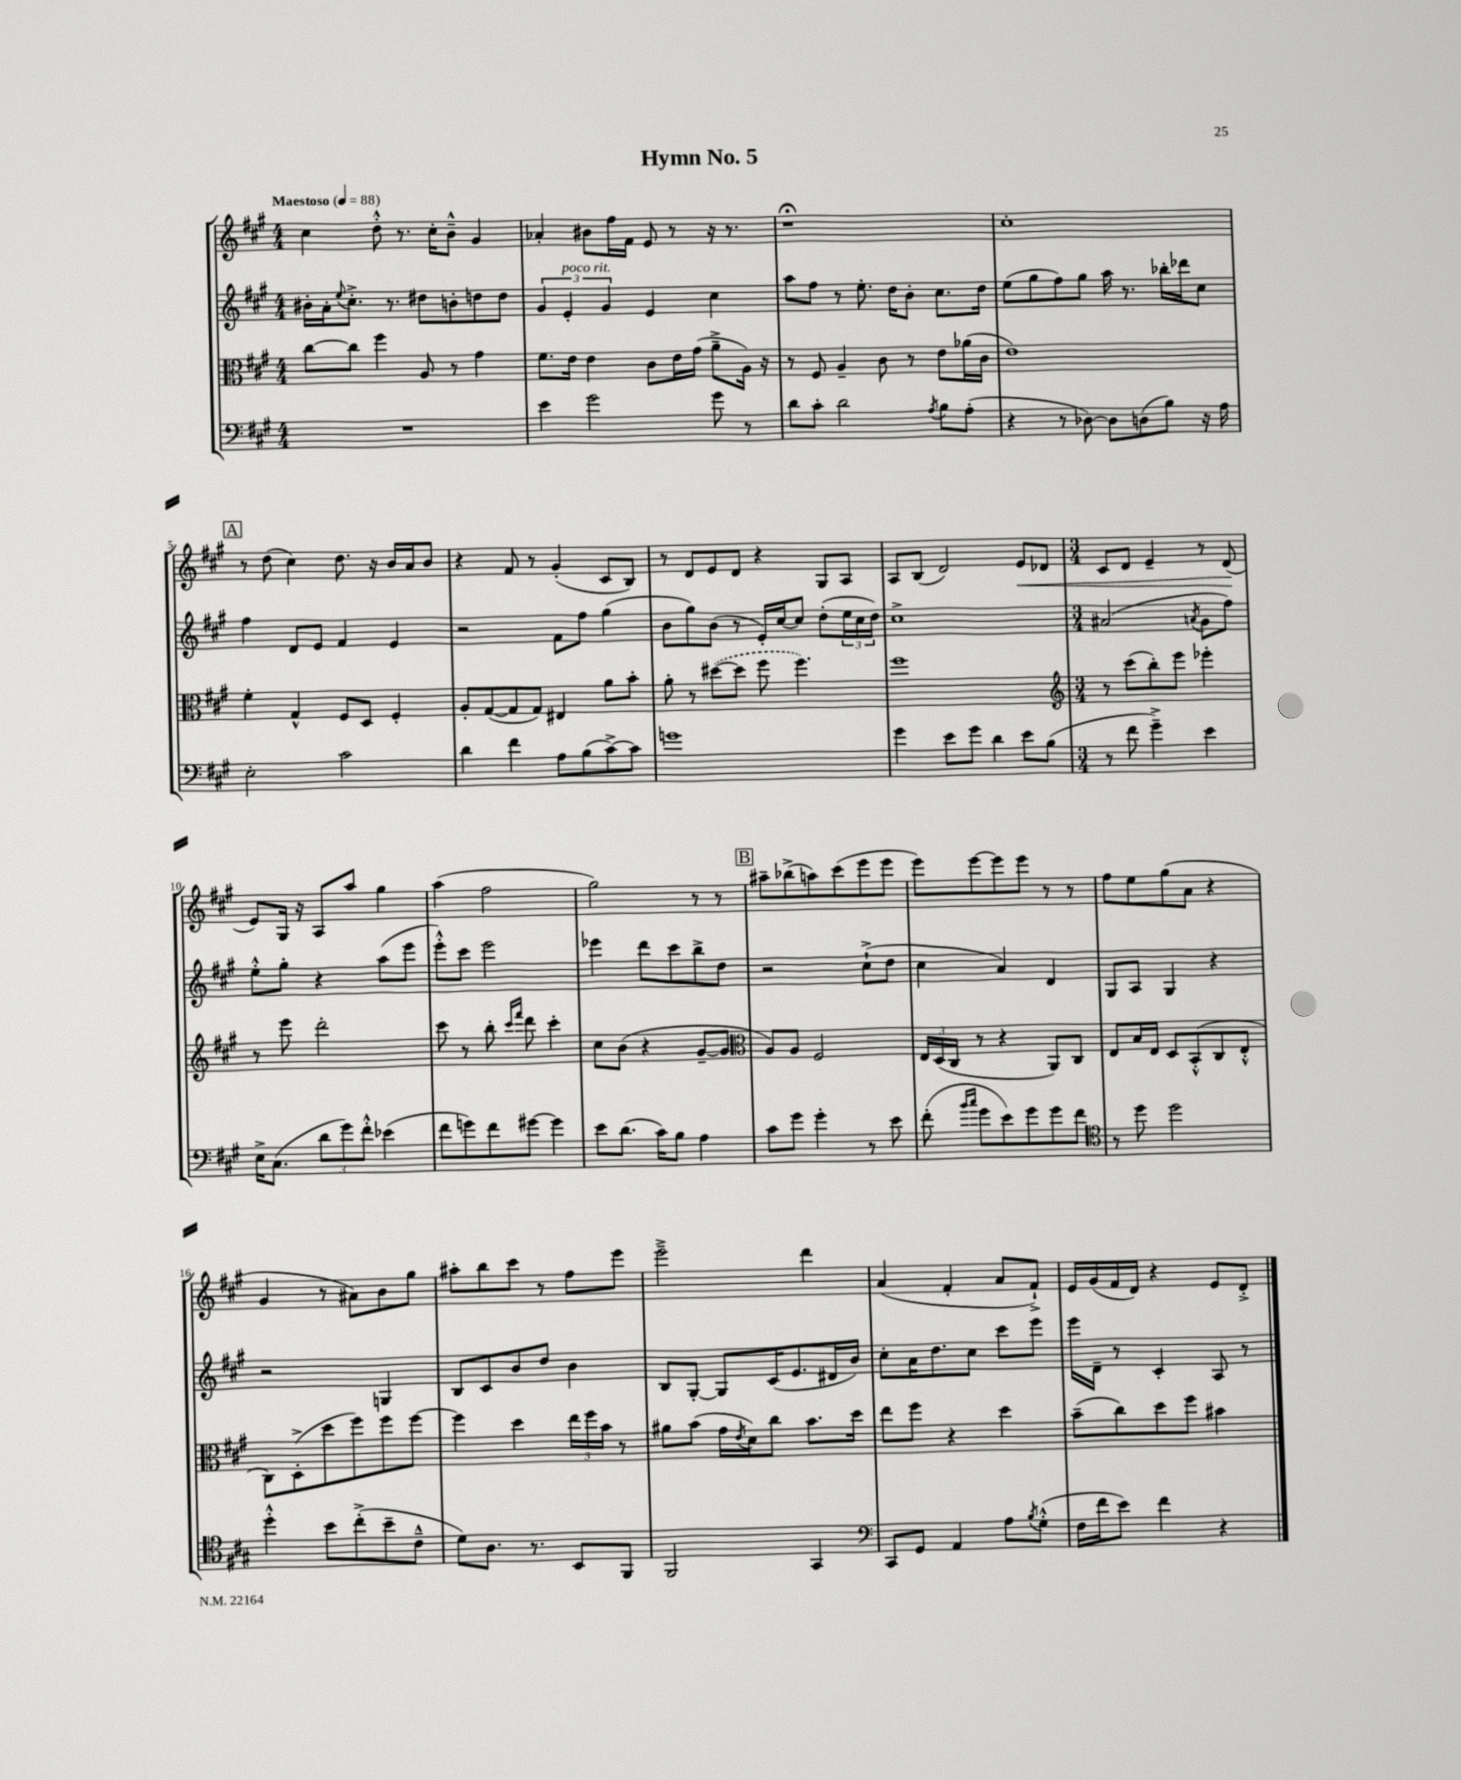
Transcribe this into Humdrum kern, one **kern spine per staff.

**kern	**kern	**kern	**kern
*staff4	*staff3	*staff2	*staff1
*clefF4	*clefC3	*clefG2	*clefG2
*k[f#c#g#]	*k[f#c#g#]	*k[f#c#g#]	*k[f#c#g#]
*M4/4	*M4/4	*M4/4	*M4/4
*MM88	*MM88	*MM88	*MM88
1r	[8cc#	16b#'	4cc#
.	.	16a'	.
.	.	8qqee	.
.	8cc#]	8.cc#'^	.
.	4ff#	.	8dd'^^
.	.	8.r	.
.	.	.	8.r
.	8A	8dd#	.
.	.	.	16cc#'
.	8r	8b'	8b~^^
.	4g#	8dd	4g#
.	.	8dd	.
=	=	=	=
4e	8.f#	6g#	4a-'
.	.	6e'	.
.	16e	.	.
2g#	4e	.	8b#
.	.	6g#	.
.	.	.	16ff#
.	.	.	16f#
.	8c#	4e	8e
.	16e	.	8r
.	(16g#	.	.
8g#	8a~^	4cc#	16r
.	.	.	8.r
8r	16A)	.	.
.	16r	.	.
=	=	=	=
8d	8r	8aa	1r;
8c#'	8F#	8ff#	.
2d	4A~	8r	.
.	.	8.ee'	.
.	8c#	.	.
.	.	16dd	.
.	8r	8b'	.
8qA	.	.	.
8B	8e	8.cc#	.
(8A'	(16a-	.	.
.	16c#	16dd	.
=	=	=	=
4r	1e)	(8ee	1cc#'
.	.	8gg#	.
8r	.	8ff#)	.
[8D-)	.	8gg#	.
8D-]	.	16aa	.
.	.	8.r	.
(8D	.	.	.
8B)	.	16bb-'	.
.	.	16ddd-	.
16r	.	8cc#	.
16A	.	.	.
=	=	=	=
2E'	4f#'	4ff#	8r
.	.	.	(8dd
.	4G#^^	8d	4cc#)
.	.	8e	.
2c#	8F#	4f#	8.dd
.	8D	.	.
.	.	.	16r
.	4F#'	4e	16b
.	.	.	16a
.	.	.	8b
=	=	=	=
4d	8A'	2r	4r
.	([8G#	.	.
4f#	8G#]	.	8f#
.	8G#)	.	8r
8A	4E#	8f#	(4g#'
(8B	.	8ff#	.
[8c#^)	8a	(4gg#	8c#
8c#]	8b'	.	8B)
=	=	=	=
1g	8a'	8b	8r
.	8r	8gg#)	8d
.	([8dd#	(8b	8e
.	8dd#]	8r	8d
.	8ff#	16e')	4r
.	.	[16cc#	.
.	4.ff#)	8cc#]	.
.	.	(8dd'	8G#
.	.	24ee	8A
.	.	24cc#	.
.	.	24dd)	.
=	=	=	=
4g#	1ff#	1cc#^	8A
.	.	.	(8B
8e	.	.	2d)
8g#	.	.	.
4d	.	.	.
8e	.	.	8e
(8B	.	.	8d-
=	=	=	=
*	*clefG2	*	*
*M3/4	*M3/4	*M3/4	*M3/4
8r	8r	(2a#	8c#
8f#	(8ccc#	.	8d
4g#~^)	8bb')	.	4e~
.	8eee	.	.
.	.	8qa	.
4e	4eee-'	8g#	8r
.	.	8ff#)	(8d
=	=	=	=
16E^	8r	8ee'^^	8e)
(8.C#	.	.	.
.	8eee	8gg#'	16G#
.	.	.	16r
12d	2ddd'	4r	8A
12g#)	.	.	.
.	.	.	8aa
12f#'^^	.	.	.
(4e-	.	(8aa	4gg#
.	.	8eee	.
=	=	=	=
8f#	8ccc#	8eee'^^)	(4aa
8g)	8r	8ccc#	.
8f#	8bb'	2eee	2ff#
.	16qqccc#	.	.
.	16qqfff#	.	.
[8g#	8ddd	.	.
4g#]	4ccc#'	.	.
=	=	=	=
8e	8cc#	4eee-	2gg#)
(8.d	(8b	.	.
.	4r	8ddd	.
16c#)	.	.	.
8B	.	8ccc#	.
4A	[8g#~	8bb^	8r
.	8g#]	8dd	8r
=	=	=	=
*	*clefC3	*	*
8c#	8A)	2r	8aa#~
8g#	8A	.	(8bb-^
4g#'	2F#	.	8aa)
.	.	.	(8ccc#
8r	.	(8cc#`^	8eee
8e	.	8dd	8eee
=	=	=	=
(8f#'	24E	4cc#	8eee)
.	(24D	.	.
.	24C#	.	.
16qqb	.	.	.
16qqcc#	.	.	.
8g#	8r	.	[8eee
8e)	4r	4a)	8eee]
8g#	.	.	8eee
8g#	8AA)	4d	8r
8f#	8C#	.	8r
=	=	=	=
*clefC4	*	*	*
8r	8E	8G#	8ff#
8dd	16B	8A	8ee
.	16E	.	.
2dd	8D	4G#	(8gg#
.	(8BB'^^	.	8a
.	8C#	4r	4r
.	8E'^^	.	.
=	=	=	=
4dd'^^	8C#)	2r	4g#
.	(8D'^	.	.
8b	8dd	.	8r
(8cc#'^	8ff#)	.	8a#)
8b~	8ff#	4G	8b
8c#~^^	[8ff#	.	8gg#
=	=	=	=
8d)	4ff#]	8B	8aa#'
8.A	.	8c#	8bb
.	4dd	8b	8ccc#
8.r	.	.	.
.	.	8dd	8r
8BB	24ee	4b	8ff#
.	24ff#	.	.
.	24b	.	.
8FF#	8r	.	8eee
=	=	=	=
2FF#	8a#	8B	2eee~^
.	(8b	[8G#'	.
.	16g#	8G#]	.
.	8qe	.	.
.	16d)	.	.
.	8cc#	(16c#	.
.	.	8.e	.
4GG#	8.b	.	4ddd
.	.	16d#	.
.	16dd	16b)	.
=	=	=	=
*clefF4	*	*	*
8CC#	8ee	8cc#'	(4a
8GG#	8ff#	16a	.
.	.	8.dd	.
4AA	4r	.	4f#'
.	.	8cc#	.
8A	4dd	8ccc#	8a
8qB	.	.	.
(8G#'^^	.	8eee	8f#`^)
=	=	=	=
16F#	(8b~	16eee	16e
16f#	.	16d~	(16g#
8e)	8cc#)	8r	16f#
.	.	.	16d)
4f#	8dd	4c#'	4r
.	8ff#	.	.
4r	4b#	8A	8e
.	.	8r	8d'^
==	==	==	==
*-	*-	*-	*-
